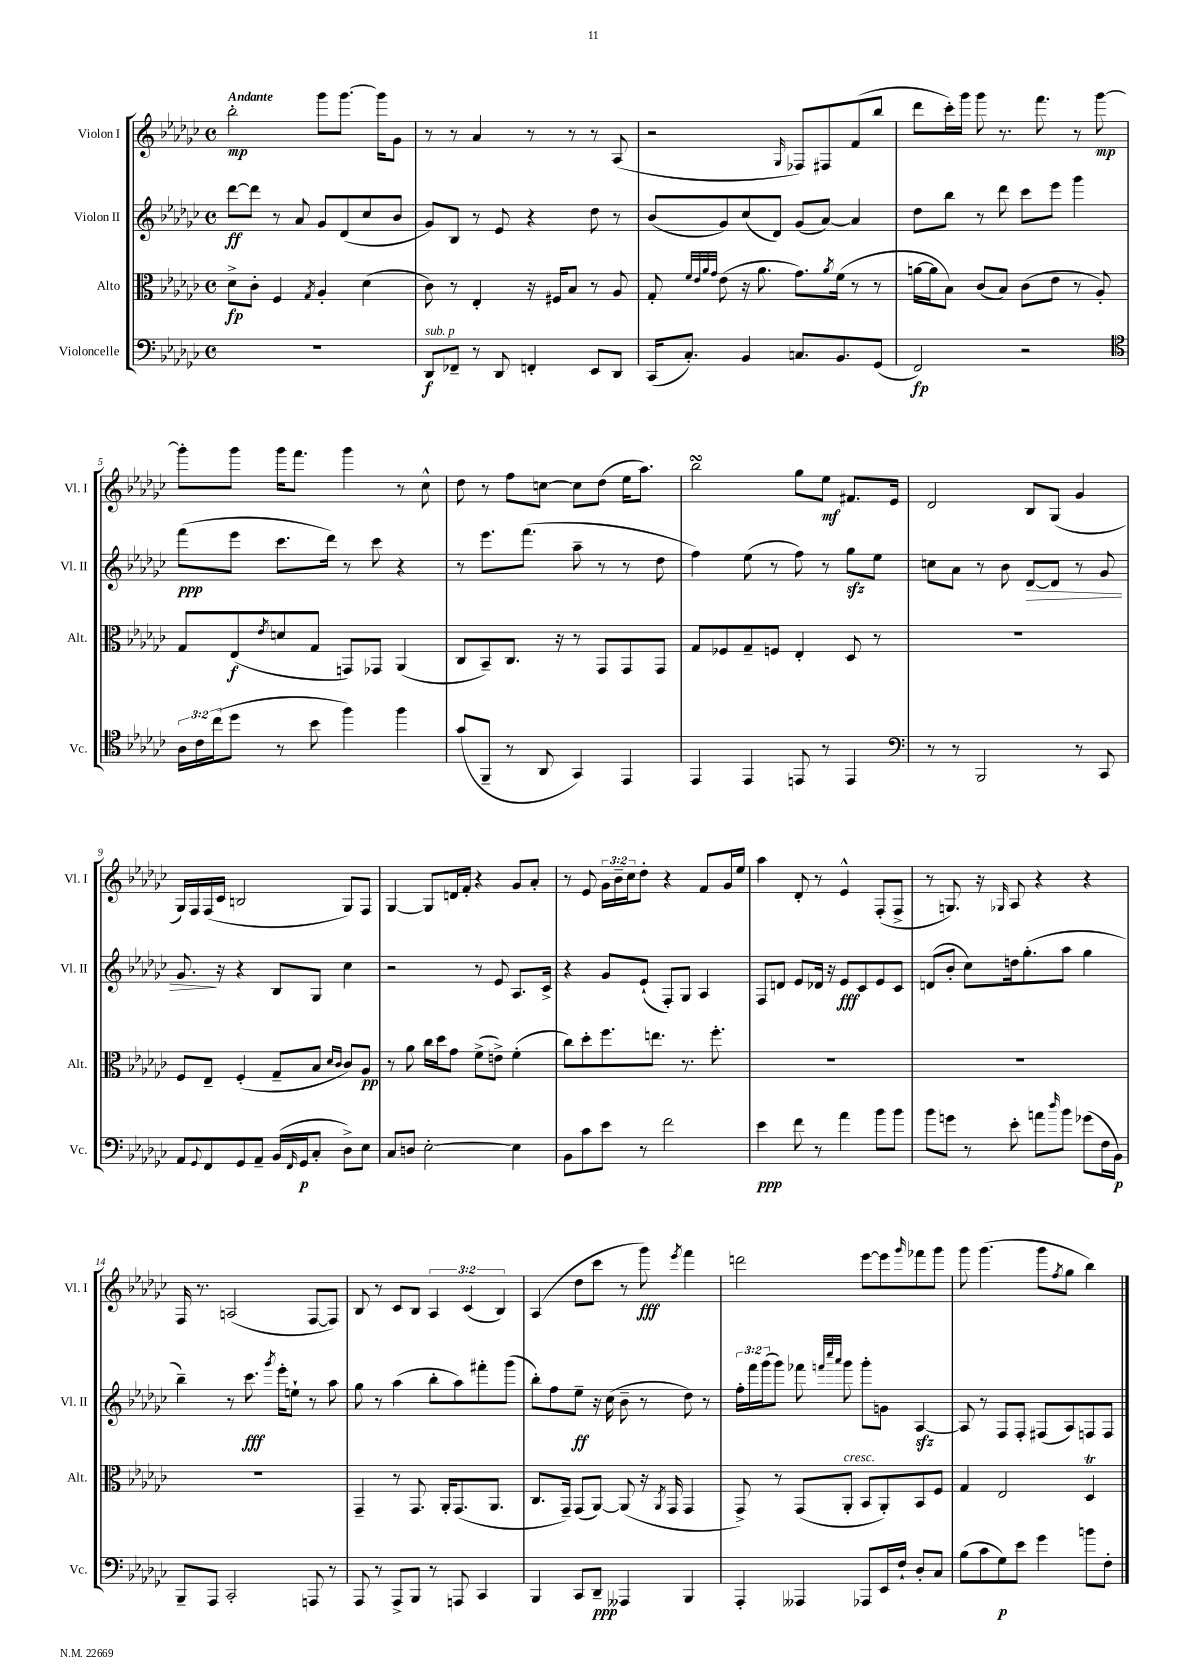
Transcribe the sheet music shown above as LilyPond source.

<<
\new StaffGroup <<
\new Staff = "s0" \with { instrumentName = "Violon I" shortInstrumentName = "Vl. I" } {
    \clef treble \key ges \major \defaultTimeSignature \time 4/4 \override Staff.TupletNumber.text = #tuplet-number::calc-fraction-text \tempo "Andante"
    bes''2-.\mp ges'''8 ges'''8.~ ges'''16 ges'8 |
    r8 r8 aes'4 r8 r8 r8 aes8( |
    r2 \grace { ges16 } fes8) fis8 f'8( bes''8 |
    des'''8 ces'''16-.) ges'''16 ges'''8 r8. f'''8. r8 ges'''8~\mp |
    ges'''8-. ges'''8 ges'''16 f'''8. ges'''4 r8 ces''8-^ |
    des''8 r8 f''8 c''8~ c''8 des''8( ees''16 aes''8.) |
    bes''2\turn ges''8 ees''8\mf fis'8. ees'16 |
    des'2 bes8 ges8( ges'4 |
    ges16) f16 f16( ces'16 b2 ges8) f8 |
    ges4~ ges8 d'16 f'16-. r4 ges'8 aes'8-. |
    r8 ees'8 \tuplet 3/2 { ges'16 bes'16-- ces''16 } des''8-. r4 f'8 ges'16 ees''16 |
    aes''4 des'8-. r8 ees'4-^ f8-.( f8-> |
    r8 g8.) r16 \grace { ges16 } aes8 r4 r4 |
    f16 r8. a2( f8~ f8) |
    bes8 r8 ces'8 bes8 \tuplet 3/2 { aes4 ces'4( bes4) } |
    aes4( des''8 ces'''8 r8 ges'''8\fff) \acciaccatura { ees'''8 } f'''4 |
    d'''2 ees'''8~ ees'''8 \grace { ges'''16 } fes'''8 ges'''8 |
    ges'''8 ges'''4.( ges'''8 \acciaccatura { f''8 } ges''8 bes''4) \bar "|." |
}
\new Staff = "s1" \with { instrumentName = "Violon II" shortInstrumentName = "Vl. II" } {
    \clef treble \key ges \major \defaultTimeSignature \time 4/4 \override Staff.TupletNumber.text = #tuplet-number::calc-fraction-text
    des'''8~\ff des'''8 r8 aes'8 ges'8 des'8( ces''8 bes'8 |
    ges'8) bes8 r8 ees'8 r4 des''8 r8 |
    bes'8( ges'8) ces''8( des'8) ges'8( aes'8~) aes'4 |
    des''8 bes''8 r8 des'''8 ces'''8 ees'''8 ges'''4 |
    f'''8\ppp( ees'''8 ces'''8. des'''16) r8 ces'''8 r4 |
    r8 ees'''8. f'''8.( aes''8-- r8 r8 des''8 |
    f''4) ees''8( r8 f''8) r8 ges''8\sfz ees''8 |
    c''8 aes'8 r8 bes'8 des'8~\> des'8 r8 ges'8 |
    ges'8.\! r16 r4 bes8 ges8 ces''4 |
    r2 r8 ees'8 aes8. ces'16-> |
    r4 ges'8 ees'8-!( f8-.) ges8 aes4 |
    f8 d'8 ees'8 des'16 r16 ees'8\fff ces'8 ees'8 ces'8 |
    d'8( bes'8-. ces''8) d''16 ges''8.-.( aes''8 ges''4 |
    bes''4--) r8 ces'''8.\fff \acciaccatura { ges'''8 } ees'''16-. e''8-! r8 aes''8 |
    ges''8 r8 aes''4( bes''8-. aes''8) fis'''8-. ges'''8( |
    bes''8-.) f''8 ees''8--\ff r16 ces''16( bes'8-- r8 des''8) r8 |
    \tuplet 3/2 { f''16-. f'''16 ges'''16( } ges'''8) fes'''8 \grace { f'''32 ces''''32 aes'''32 } ges'''8 ges'''8-. g'8 aes4~\sfz |
    aes8 r8 f8 f8-. fis8( aes8) f8 f8 \bar "|." |
}
\new Staff = "s2" \with { instrumentName = "Alto" shortInstrumentName = "Alt." } {
    \clef alto \key ges \major \defaultTimeSignature \time 4/4
    des'8->\fp ces'8-. f4 \acciaccatura { ges8 } aes4-. des'4( |
    ces'8) r8 ees4-. r16 fis16 bes8 r8 aes8 |
    ges8-. \grace { f'32 ees'32 aes'32 ges'32 } ees'8( r16 aes'8. ges'8.) \acciaccatura { aes'8 } f'16( r8 r8 |
    a'16~ a'16 bes8) ces'8( bes8) ces'8( ees'8 r8 aes8-.) |
    ges8 ees8\f( \acciaccatura { ees'8 } d'8 ges8 g,8) ges,8 aes,4( |
    ces8 bes,8--) ces8. r16 r8 ges,8 ges,8 ges,8 |
    ges8 fes8 ges8-- f8 ees4-. des8 r8 |
    R1 |
    f8 ees8-- f4-.( ges8-- bes8 \grace { des'16 ces'16 } ces'8) aes8\pp |
    r8 aes'8 ces''16 des''16 ges'8 f'8->( e'8->) f'4-.( |
    ces''8) des''8-. f''8. e''8. r8. f''8.-. |
    R1 |
    R1 |
    R1 |
    ges,4-- r8 ges,8. aes,16-. ges,8.( aes,8. |
    ces8. ges,16--) ges,8( aes,8~) aes,8( r16 \acciaccatura { aes,8 } ges,16 ges,4 |
    ges,8->) r8 ges,8( aes,8-.^\markup { \italic "cresc." } bes,8 aes,8-.) bes,8 f8 |
    ges4 ees2 des4\trill \bar "|." |
}
\new Staff = "s3" \with { instrumentName = "Violoncelle" shortInstrumentName = "Vc." } {
    \clef bass \key ges \major \defaultTimeSignature \time 4/4 \override Staff.TupletNumber.text = #tuplet-number::calc-fraction-text
    R1 |
    des,8\f^\markup { \italic "sub. p" } fes,8-- r8 des,8 f,4-. ees,8 des,8 |
    ces,16( ces8.-.) bes,4 c8. bes,8. ges,8( |
    f,2\fp) r2 |
    \clef tenor \tuplet 3/2 { aes16 ces'16 ces''16( } des''8 r8 bes'8 f''4) f''4 |
    ges'8( f,8-- r8 aes,8 ges,4) ees,4 |
    ees,4 ees,4 e,8 r8 e,4 |
    \clef bass r8 r8 bes,,2 r8 ces,8 |
    aes,8 \appoggiatura { ges,8 } f,8 ges,8 aes,8-- bes,16( \grace { f,16 } ges,16\p ces8-. des8->) ees8 |
    ces8 d8 ees2~-. ees4 |
    bes,8 ces'8 ees'8 r8 f'2 |
    ees'4\ppp f'8 r8 aes'4 bes'8 bes'8 |
    bes'8 g'8 r8 ees'8-. a'8 \grace { des''16 } bes'8 ges'8( f16 bes,16\p) |
    bes,,8-- aes,,8 ces,2-. a,,8 r8 |
    aes,,8 r8 aes,,8-> bes,,8 r8 a,,8 ces,4 |
    bes,,4 ces,8 des,8--\ppp aeses,,4 bes,,4 |
    aes,,4-. aeses,,4 aes,,8 ees,16 f16-! des8-. ces8 |
    bes8( ces'8 ges8\p) ees'8 ges'4 b'8 f8-. \bar "|." |
}
>>
>>
